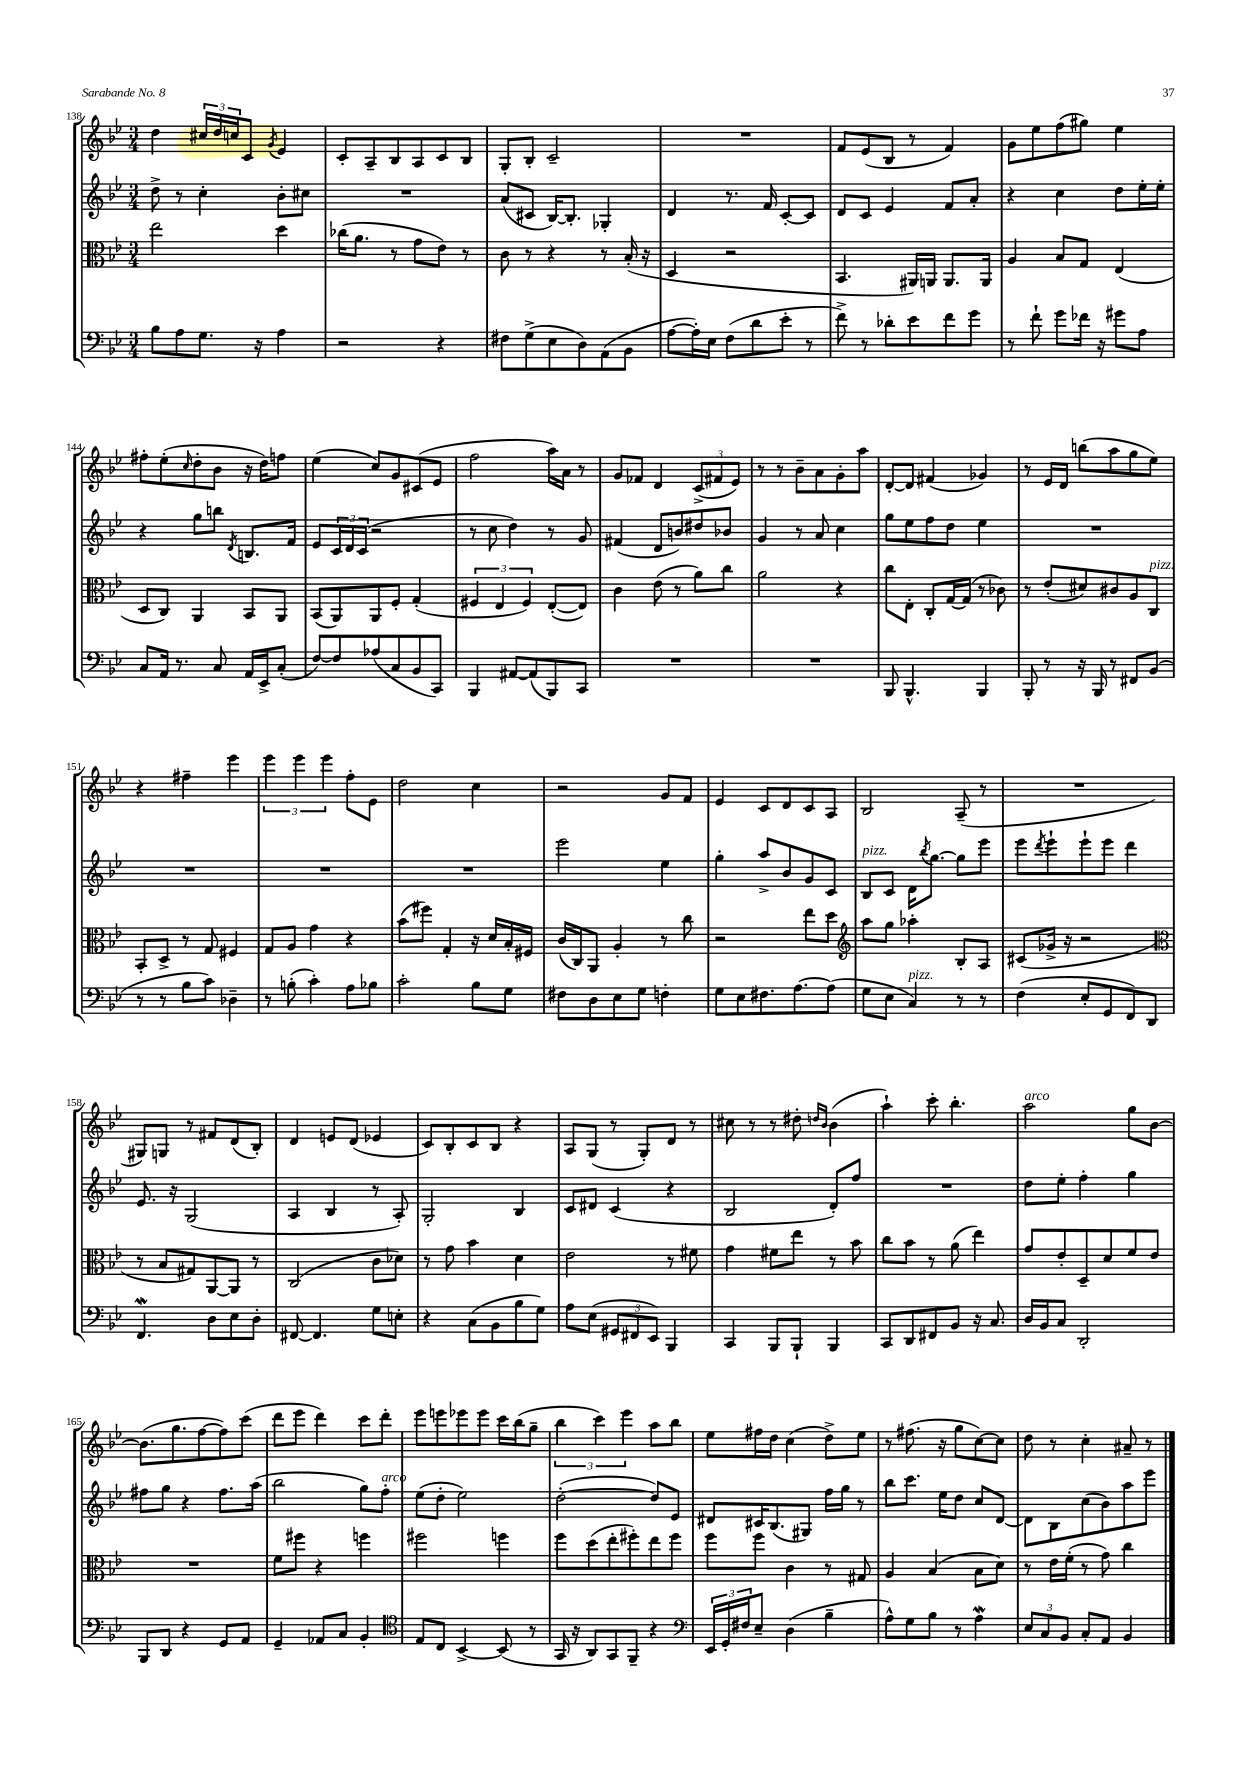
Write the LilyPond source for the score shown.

<<
\new StaffGroup <<
\new Staff = "s0" {
    \clef treble \key bes \major \numericTimeSignature \time 3/4
    d''4 \tuplet 3/2 { cis''16 d''16 c''16 } c'8 \acciaccatura { g'8 } ees'4 |
    c'8-. a8-- bes8 a8 c'8 bes8 |
    g8-. bes8-. c'2-- |
    R2. |
    f'8 ees'8( bes8 r8 f'4) |
    g'8 ees''8 f''8( gis''8) ees''4 |
    fis''8-. ees''8-.( \grace { c''16 } d''8-. bes'8 r16 d''16) f''8 |
    ees''4( c''8) g'8 cis'8( ees'8 |
    f''2 a''16) a'16 r8 |
    g'8 fes'8 d'4 \tuplet 3/2 { c'8->( fis'8 ees'8) } |
    r8 r8 bes'8-- a'8 g'8-. a''8 |
    d'8~-. d'8 fis'4( ges'4) |
    r8 ees'16 d'16 b''8( a''8 g''8 ees''8) |
    r4 fis''4-- ees'''4 |
    \tuplet 3/2 { ees'''4 ees'''4 ees'''4 } f''8-. ees'8 |
    d''2 c''4 |
    r2 g'8 f'8 |
    ees'4 c'8 d'8 c'8 a8 |
    bes2 a8--( r8 |
    R2. |
    gis8) g8 r8 fis'8 d'8( bes8-.) |
    d'4 e'8 d'8( ees'4 |
    c'8) bes8-. c'8 bes8 r4 |
    a8 g8( r8 g8-.) d'8 r8 |
    cis''8 r8 r8 dis''8-. \grace { d''16 bes'16 } bes'4( |
    a''4-!) c'''8-. bes''4.-. |
    a''2^\markup { \italic "arco" } g''8 bes'8~ |
    bes'8.( g''8. f''8~ f''8) c'''8( |
    d'''8 ees'''8 d'''4) c'''8 d'''8-. |
    ees'''8 e'''8 ees'''8 ees'''8 c'''16 bes''16( g''8-- |
    \tuplet 3/2 { bes''4 c'''4) ees'''4 } a''8 bes''8 |
    ees''8 fis''16 d''16 c''4( d''8->) ees''8 |
    r8 fis''8.( r16 g''8 c''8~) c''8 |
    d''8 r8 c''4-. ais'8-- r8 \bar "|." |
}
\new Staff = "s1" {
    \clef treble \key bes \major \numericTimeSignature \time 3/4
    d''8-> r8 c''4-. bes'8-. cis''8 |
    R2. |
    a'8( cis'8 bes16~) bes8.-. ges4-. |
    d'4 r8. f'16 c'8~-. c'8 |
    d'8 c'8 ees'4 f'8 a'8-. |
    r4 c''4 d''8 ees''16-. ees''16-. |
    r4 g''8 b''8 \acciaccatura { d'8 } b8. f'16 |
    ees'8 \tuplet 3/2 { c'16 d'16 c'16( } r2 |
    r8 c''8 d''4) r8 g'8 |
    fis'4( d'8 b'8) dis''8 bes'8 |
    g'4 r8 a'8 c''4 |
    g''8 ees''8 f''8 d''8 ees''4 |
    R2. |
    R2. |
    R2. |
    R2. |
    ees'''2 ees''4 |
    g''4-. a''8-> bes'8 g'8 c'8 |
    bes8^\markup { \italic "pizz." } c'8 d'16 \acciaccatura { bes''8 } g''8.~ g''8 ees'''8 |
    ees'''8 \acciaccatura { d'''8 } ees'''8-! ees'''8-! ees'''8 d'''4 |
    ees'8. r16 g2( |
    a4 bes4 r8 a8-.) |
    g2-. bes4 |
    c'8 dis'8 c'4( r4 |
    bes2 d'8-.) f''8 |
    R2. |
    d''8 ees''8-. f''4-. g''4 |
    fis''8 g''8 r4 fis''8. a''16( |
    bes''2 g''8) f''8-.^\markup { \italic "arco" } |
    ees''8( d''8-. ees''2) |
    d''2~-.( d''8) ees'8 |
    dis'8 cis'16 bes8.( gis8) f''16 g''16 r8 |
    bes''8 c'''8. ees''16 d''8 c''8 d'8~ |
    d'8 bes8 c''8( bes'8) a''8 ees'''8 \bar "|." |
}
\new Staff = "s2" {
    \clef alto \key bes \major \numericTimeSignature \time 3/4
    ees''2 d''4 |
    ces''16( a'8. r8 g'8 ees'8) r8 |
    c'8 r8 r4 r8 bes16-.( r16 |
    d4 r2 |
    bes,4. ais,16) a,16 a,8. a,16 |
    a4 bes8 g8 ees4( |
    d8 c8) a,4 bes,8 a,8 |
    bes,8( a,8) a,8 f8-. g4-.( |
    \tuplet 3/2 { fis4 ees4 fis4) } ees8~-.( ees8) |
    c'4 ees'8( r8 a'8) c''8 |
    a'2 r4 |
    c''8 ees8-. c8-. g16~ g16( r8 ces'8) |
    r8 ees'8-.( dis'8) cis'8 a8 c8^\markup { \italic "pizz." } |
    bes,8-. d8-> r8 g8 fis4 |
    g8 a8 g'4 r4 |
    bes'8( fis''8) g4-. r16 d'16 bes16-. fis16 |
    c'16( c16) a,8 a4-. r8 c''8 |
    r2 ees''8 d''8 |
    \clef treble a''8 g''8 aes''4-. bes8-. a8 |
    cis'8( ges'16-> r16 r2 |
    \clef alto r8 bes8 gis8) a,8~ a,8 r8 |
    c2( c'8 des'8) |
    r8 g'8 bes'4 d'4 |
    ees'2 r8 fis'8 |
    g'4 fis'8 ees''8 r8 bes'8 |
    c''8 bes'8 r8 a'8( ees''4) |
    g'8 ees'8-. d8-- d'8 f'8 ees'8 |
    R2. |
    f'8 fis''8 r4 f''4 |
    fis''2 f''4 |
    f''8 d''8( ees''8-. fis''8-.) ees''8 fis''8 |
    f''8 f''8 c'4 r8 gis8 |
    a4 bes4( bes8 d'8) |
    r8 ees'16 f'16-.( r8 g'8) c''4 \bar "|." |
}
\new Staff = "s3" {
    \clef bass \key bes \major \numericTimeSignature \time 3/4
    bes8 a8 g8. r16 a4 |
    r2 r4 |
    fis8 g8->( ees8 d8) a,8( bes,8 |
    a8~ a16-.) ees16 f8( d'8 ees'8-. r8 |
    f'8->) r8 des'8-. ees'8 f'8 g'8 |
    r8 f'8-! g'8 fes'16 r16 gis'8 a8 |
    c8 a,16 r8. c8 a,16 ees,16-> c8-.( |
    f8~) f8 aes8( c8 bes,8 c,8) |
    bes,,4 ais,8~ ais,8( bes,,8) c,8 |
    R2. |
    R2. |
    bes,,8 bes,,4.-^ bes,,4 |
    bes,,8-. r8 r16 bes,,16 r8 fis,8 bes,8( |
    r8 r8 bes8 c'8) des4-- |
    r8 b8-.( c'4-.) a8 bes8 |
    c'2-. bes8 g8 |
    fis8 d8 ees8 g8 f4-. |
    g8 ees8 fis8. a8.~ a8( |
    g8 ees8 c4^\markup { \italic "pizz." }) r8 r8 |
    f4( ees8-. g,8 f,8) d,8 |
    f,4.\mordent d8 ees8 d8-. |
    fis,8~ fis,4. g8 e8-. |
    r4 c8( bes,8 bes8 g8) |
    a8 ees8( \tuplet 3/2 { gis,8 fis,8 ees,8) } bes,,4 |
    c,4 bes,,8 bes,,8-! bes,,4 |
    c,8 d,8 fis,8 bes,8 r16 c8. |
    d16 bes,16 c8 d,2-. |
    bes,,8 d,8 r4 g,8 a,8 |
    g,4-- aes,8 c8 bes,4-. |
    \clef tenor ees8 c8 bes,4~-> bes,8( r8 |
    g,16 r16 a,8) g,8 f,8-- r4 |
    \clef bass \tuplet 3/2 { ees,16 g,16-. fis16 } ees8-- d4( bes4-- |
    a8-^) g8 bes8 r8 a4\mordent |
    \tuplet 3/2 { ees8 c8 bes,8 } c8-. a,8 bes,4 \bar "|." |
}
>>
>>
\layout { \context { \Score currentBarNumber = #138 } }
